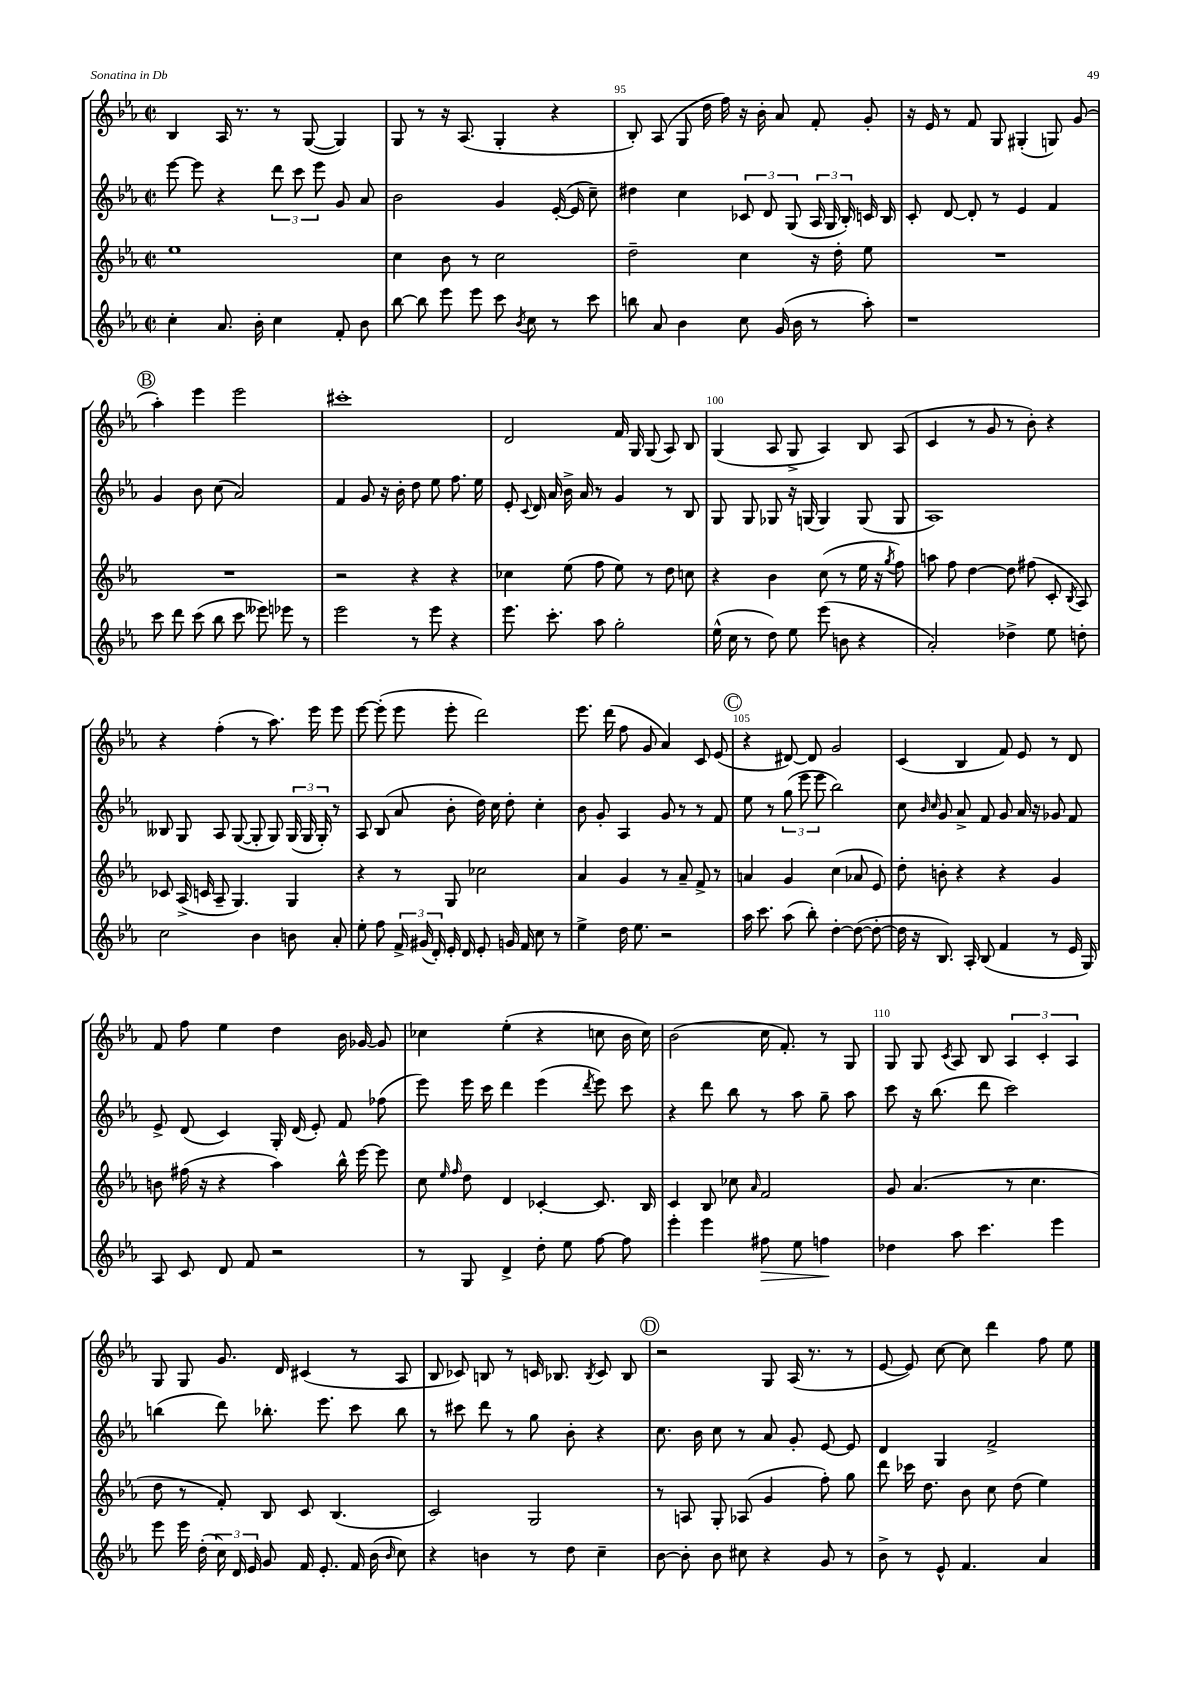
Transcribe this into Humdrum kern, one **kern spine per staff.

**kern	**kern	**kern	**kern
*staff4	*staff3	*staff2	*staff1
*clefG2	*clefG2	*clefG2	*clefG2
*k[b-e-a-]	*k[b-e-a-]	*k[b-e-a-]	*k[b-e-a-]
*M2/2	*M2/2	*M2/2	*M2/2
*met(c|)	*met(c|)	*met(c|)	*met(c|)
4cc'\	1ee-	[8eee-\	4B-/
.	.	8eee-\]	.
8.a-/	.	4r	16A-/
.	.	.	8.r
16b-'\	.	.	.
4cc\	.	12ddd\	8r
.	.	12ccc\	.
.	.	.	([8G/
.	.	12eee-\	.
8f'/	.	8g/	4G/])
8b-\	.	8a-/	.
=	=	=	=
[8bb-\	4cc\	2b-\	8G/
8bb-\]	.	.	8r
8eee-\	8b-\	.	16r
.	.	.	(8.A-/
8eee-\	8r	.	.
8ccc\	2cc\	4g/	4G'/
8qb-/	.	.	.
8cc\	.	.	.
8r	.	([16e-'/	4r
.	.	16e-/]	.
8ccc\	.	8cc~\)	.
=	=	=	=
8bb\	2dd~\	4dd#\	8B-'/)
8a-/	.	.	(8A-/
4b-\	.	4cc\	8G/
.	.	.	16dd\
.	.	.	16ff\)
8cc\	4cc\	12c-/	16r
.	.	.	16b-'\
.	.	12d/	.
(16g/	.	.	8a-/
.	.	(12G/	.
16b-\	.	.	.
8r	16r	24A-/	8f'/
.	.	24G/	.
.	16dd'\	.	.
.	.	24B-'/)	.
8aa-'\)	8ee-\	16c/	8g'/
.	.	16B-/	.
=	=	=	=
1r	1r	8c'/	16r
.	.	.	16e-/
.	.	[8d/	8r
.	.	8d'/]	8f/
.	.	8r	8G/
.	.	4e-/	(4G#'/
.	.	4f/	8G/)
.	.	.	(8g/
=	=	=	=
8ccc\	1r	4g/	4aa-'\)
8ddd\	.	.	.
(8ccc\	.	8b-\	4eee-\
8bb-\	.	(8cc\	.
8ccc\	.	2a-/)	2eee-\
8eee--\)	.	.	.
8eee-\	.	.	.
8r	.	.	.
=	=	=	=
2eee-\	2r	4f/	1ccc#'
.	.	8g/	.
.	.	16r	.
.	.	16b-'\	.
8r	4r	8dd\	.
8eee-\	.	8ee-\	.
4r	4r	8.ff\	.
.	.	16ee-\	.
=	=	=	=
8.eee-\	4cc-\	8e-'/	2d/
.	.	8qqc/	.
.	.	16d/	.
8.ccc'\	.	16a-/	.
.	(8ee-\	16b-^\	.
.	.	16a-/	.
8aa-\	8ff\	8r	.
2gg'\	8ee-\)	4g/	16f/
.	.	.	16G/
.	8r	.	(8G/
.	8dd\	8r	8A-/)
.	8cc\	8B-/	8B-/
=	=	=	=
(16ee-^^\	4r	8G/	(4G/
16cc\	.	.	.
8r	.	8G/	.
8dd\)	4b-\	8G-/	8A-/
8ee-\	.	16r	8G^/
.	.	(16G/	.
(8eee-\	(8cc\	4G/)	4A-/)
8b\	8r	.	.
4r	16ee-\	(8G/	8B-/
.	16r	.	.
.	8qgg/	.	.
.	8ff\)	8G/	(8A-/
=	=	=	=
2a-'/)	8aa\	1A-)	4c/
.	8ff\	.	.
.	[4dd\	.	8r
.	.	.	8g/
4dd-^\	8dd\]	.	8r
.	(8ff#\	.	8b-'\)
8ee-\	8c'/	.	4r
.	8qB-/	.	.
8dd'\	8A-/)	.	.
=	=	=	=
2cc\	8c-/	8B--/	4r
.	(16A-^/	8G/	.
.	16c/	.	.
.	8A-~/	8A-/	(4ff'\
.	4.G/)	([8G/	.
4b-\	.	8G'/]	8r
.	.	8G/)	8.aa-\)
8b\	4G/	(24G/	.
.	.	24G/	.
.	.	.	16eee-\
.	.	24G'/)	.
8a-'/	.	8r	8eee-\
=	=	=	=
8ee-'\	4r	8A-/	[8eee-\
8ff\	.	(8B-/	(8eee-'\]
24f^/	8r	8a-/	8eee-\
(24g#/	.	.	.
24d'/)	.	.	.
16e-'/	8G/	8b-'\	8eee-'\
16d/	.	.	.
8e-'/	2cc-\	16dd\)	2ddd\)
.	.	16cc\	.
16g/	.	8dd'\	.
16f/	.	.	.
8cc\	.	4cc'\	.
8r	.	.	.
=	=	=	=
4ee-^\	4a-/	8b-\	8.eee-\
.	.	8g'/	.
.	.	.	(16ddd\
16dd\	4g/	4A-/	8ff\
8.ee-\	.	.	.
.	.	.	8g/
2r	8r	8g/	4a-/)
.	8a-~/	8r	.
.	8f^/	8r	8c/
.	8r	8f/	(8e-/
=	=	=	=
16aa-\	4a/	8ee-\	4r
8.ccc\	.	.	.
.	.	8r	.
(8aa-\	4g/	(12gg\	[8d#/)
.	.	12eee-\	.
8bb-'\)	.	.	8d#/]
.	.	12eee-\	.
[4dd'\	(4cc\	2bb-\)	2g/
(8dd\_	8a-/	.	.
8dd'\_	8e-/)	.	.
=	=	=	=
16dd\]	8dd'\	8cc\	(4c/
16r	.	.	.
.	.	16qqb-/	.
.	.	16qqcc/	.
8.B-/)	8b'\	8g/	.
.	4r	8a-^/	4B-/
16A-'/	.	.	.
(8B-/	.	8f/	.
4f/	4r	8g/	8f/)
.	.	16a-/	8e-/
.	.	16r	.
8r	4g/	8g-/	8r
16e-/	.	8f/	8d/
16G/)	.	.	.
=	=	=	=
8A-/	8b\	8e-^/	8f/
8c/	(16ff#\	(8d/	8ff\
.	16r	.	.
8d/	4r	4c/)	4ee-\
8f/	.	.	.
2r	4aa-\)	16G'/	4dd\
.	.	(16d/	.
.	.	8e-'/)	.
.	16bb-^^\	8f/	16b-\
.	[16eee-\	.	[16g-/
.	8eee-\]	(8ff-\	8g-/]
=	=	=	=
8r	8cc\	8eee-\)	4cc-\
.	16qqee-/	.	.
.	16qqff/	.	.
8G/	8dd\	16eee-\	.
.	.	16ccc\	.
4d^/	4d/	4ddd\	(4ee-'\
8dd'\	[4c-'/	(4eee-\	4r
8ee-\	.	.	.
.	.	8qddd/	.
[8ff\	8.c-/]	8eee-\)	8cc\
8ff\]	.	8ccc\	16b-\
.	16B-/	.	16cc\)
=	=	=	=
4eee-'\	4c/	4r	(2b-\
4eee-\	8B-/	8ddd\	.
.	8cc-\	8bb-\	.
.	16qqa-/	.	.
8ff#\	2f/	8r	16cc\
.	.	.	8.f'/)
8ee-\	.	8aa-\	.
4ff\	.	8gg~\	8r
.	.	8aa-\	8G/
=	=	=	=
4dd-\	8g/	8ccc\	8G/
.	(4.a-/	16r	8G/
.	.	(8.bb-\	.
.	.	.	8qc/
8aa-\	.	.	8A-/
4.ccc\	.	8ddd\	8B-/
.	8r	2ccc\)	6A-/
.	4.cc\	.	.
.	.	.	6c'/
4eee-\	.	.	.
.	.	.	6A-/
=	=	=	=
8eee-\	8dd\	(4bb\	8G/
16eee-\	8r	.	8G/
(16dd'\	.	.	.
24cc\)	8f'/)	8ddd\)	8.g/
24d/	.	.	.
24e-/	.	.	.
8g/	8B-/	8.bb-'\	.
.	.	.	16d/
16f/	8c/	.	(4c#/
8.e-'/	.	8.eee-\	.
.	(4.B-/	.	.
16f/	.	8ccc\	8r
(16b-\	.	.	.
16qqb-/	.	.	.
8cc\)	.	8bb-\	8A-/
=	=	=	=
4r	2c/)	8r	8B-/
.	.	8ccc#\	8c-/)
4b\	.	8ddd\	8B/
.	.	8r	8r
8r	2G/	8gg\	16c/
.	.	.	8.B-/
8dd\	.	8b-'\	.
.	.	.	8qB-/
4cc~\	.	4r	8c/
.	.	.	8B-/
=	=	=	=
[8b-\	8r	8.cc\	2r
8b-'\]	8A/	.	.
.	.	16b-\	.
8b-\	8G'/	8cc\	.
8cc#\	(8A-/	8r	.
4r	4g/	8a-/	8G/
.	.	8g'/	(16A-/
.	.	.	8.r
8g/	8ff'\)	[8e-/	.
8r	8gg\	8e-/]	8r
=	=	=	=
8b-^\	8ddd\	4d/	[8e-/
8r	16ccc-\	.	8e-/])
.	8.dd\	.	.
8e-^^/	.	4G/	[8cc\
4.f/	8b-\	.	8cc\]
.	8cc\	2f^/	4ddd\
.	(8dd\	.	.
4a-/	4ee-\)	.	8ff\
.	.	.	8ee-\
==	==	==	==
*-	*-	*-	*-
